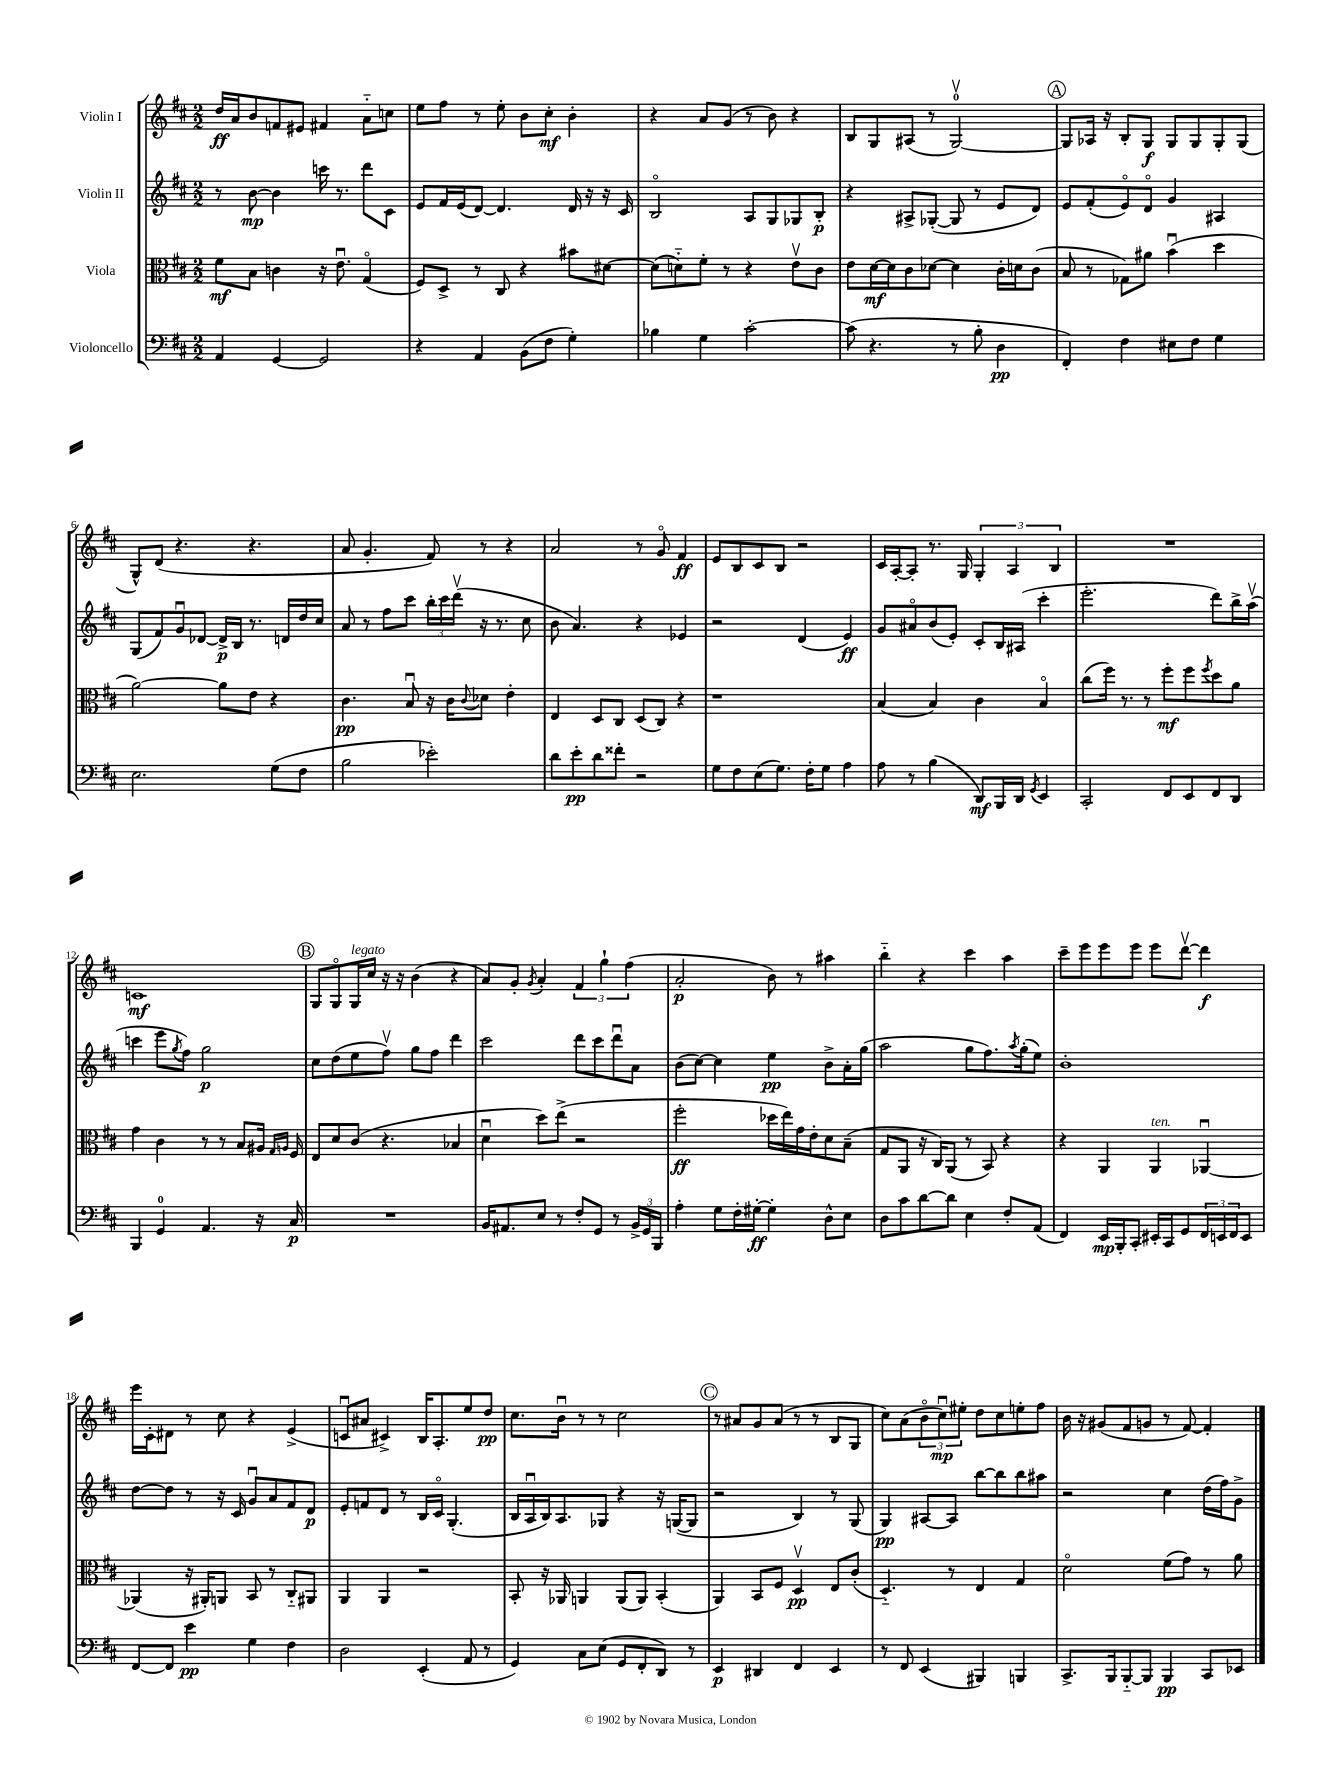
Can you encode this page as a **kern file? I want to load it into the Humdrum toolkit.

**kern	**dynam	**kern	**dynam	**kern	**dynam	**kern	**dynam
*part4	*part4	*part3	*part3	*part2	*part2	*part1	*part1
*staff4	*staff4	*staff3	*staff3	*staff2	*staff2	*staff1	*staff1
*I"Violoncello	*	*I"Viola	*	*I"Violin II	*	*I"Violin I	*
*clefF4	*	*clefC3	*	*clefG2	*	*clefG2	*
*k[f#c#]	*	*k[f#c#]	*	*k[f#c#]	*	*k[f#c#]	*
*M2/2	*	*M2/2	*	*M2/2	*	*M2/2	*
=1	=1	=1	=1	=1	=1	=1	=1
4AA/	.	8f#\L	mf	8r	.	16dd/LL	ff
.	.	.	.	.	.	16a/J	.
.	.	8B\J	.	[8b\	mp	8b/	.
[4GG/	.	4cn\	.	4b\]	.	8fn/	.
.	.	.	.	.	.	8e#X/J	.
2GG/]	.	16r	.	16cccn\	.	4f#X/	.
.	.	8.eu\	.	8.r	.	.	.
.	.	(4G/	.	8ddd\L	.	8a\L	.
.	.	.	.	8c#\J	.	8ccn\J	.
=2	=2	=2	=2	=2	=2	=2	=2
4r	.	8F#/L)	.	8e/L	.	8ee\L	.
.	.	8D^/J	.	16f#/L	.	8ff#\J	.
.	.	.	.	(16e/J	.	.	.
4AA/	.	8r	.	[8d/J)	.	8r	.
.	.	8C#/	.	4.d/]	.	8ee'\	.
(8BB\L	.	4r	.	.	.	8b\L	.
8F#\J	.	.	.	.	.	8cc#'\J	mf
4G'\)	.	8b#X\L	.	16d/	.	4b'\	.
.	.	.	.	16r	.	.	.
.	.	[8d#X\J	.	16r	.	.	.
.	.	.	.	16c#/	.	.	.
=3	=3	=3	=3	=3	=3	=3	=3
4B-X\	.	(8d#\L]	.	2B/	.	4r	.
.	.	8dn\)	.	.	.	.	.
4G\	.	8f#'\J	.	.	.	8a/L	.
.	.	8r	.	.	.	(8g/J	.
[2c#'\	.	4r	.	8A/L	.	8r	.
.	.	.	.	8G/	.	8b\)	.
.	.	8ev\L	.	8G-X/	.	4r	.
.	.	8c#\J	.	8B'/J	p	.	.
=4	=4	=4	=4	=4	=4	=4	=4
(8c#\]	.	8e\L	.	4r	.	8B/L	.
4.r	.	[16d\L	mf	.	.	8G/	.
.	.	16d\J]	.	.	.	.	.
.	.	8c#\	.	8A#X^/L	.	(8A#X/J	.
.	.	[8d-X\J	.	([8G-X'/J	.	8r	.
8r	.	4d-\]	.	8G-/]	.	[2Gv/)	.
8B'\	.	.	.	8r	.	.	.
4D\	pp	16c#'\LL	.	8e/L	.	.	.
.	.	16dn\J	.	.	.	.	.
.	.	(8c#\J	.	8d/J)	.	.	.
!!LO:REH:place=s1:t=A
=5	=5	=5	=5	=5	=5	=5	=5
4FF#'/)	.	8B/	.	8e/L	.	8G/L]	.
.	.	8r	.	(8f#'/	.	16A-X/Jk	.
.	.	.	.	.	.	16r	.
4F#\	.	8G-X\L)	.	8e/)	.	8B'/L	.
.	.	8a#X\J	.	8d/J	.	8G/J	f
8E#X\L	.	(4bu\	.	4g/	.	8G/L	.
8F#\J	.	.	.	.	.	8G/	.
4G\	.	4dd\	.	4A#X/	.	8G'/	.
.	.	.	.	.	.	(8G/J	.
!!LO:LB:g=z
=6	=6	=6	=6	=6	=6	=6	=6
2.E\	.	[2a\)	.	(8G/L	.	8G^^/L)	.
.	.	.	.	8f#/)	.	(8d/J	.
.	.	.	.	8gu/	.	4.r	.
.	.	.	.	[8d-X/J	.	.	.
.	.	8a\L]	.	16d-^/LL]	p	.	.
.	.	.	.	16B/JJ	.	.	.
.	.	8e\J	.	8.r	.	4.r	.
(8G\L	.	4r	.	.	.	.	.
.	.	.	.	16dn/LL	.	.	.
8F#\J	.	.	.	16dd/	.	.	.
.	.	.	.	16cc#/JJ	.	.	.
=7	=7	=7	=7	=7	=7	=7	=7
2B\	.	4.c#\	pp	8a/	.	8a/	.
.	.	.	.	8r	.	4.g'/	.
.	.	.	.	8ff#\L	.	.	.
.	.	8Bu/	.	8ccc#\J	.	.	.
2e-X'\)	.	16r	.	24bb'\LL	.	8f#/)	.
.	.	.	.	24ccc#\	.	.	.
.	.	16c#\KL	.	.	.	.	.
.	.	.	.	(24dddv\JJ	.	.	.
.	.	8qqc#/	.	.	.	.	.
.	.	8d-X\J	.	16r	.	8r	.
.	.	.	.	8.r	.	.	.
.	.	4e'\	.	.	.	4r	.
.	.	.	.	8cc#\	.	.	.
=8	=8	=8	=8	=8	=8	=8	=8
8d\L	.	4E/	.	8b\	.	2a/	.
8e'\	pp	.	.	4.a/)	.	.	.
8d\	.	8D/L	.	.	.	.	.
8f##X'\J	.	8C#/J	.	.	.	.	.
2r	.	(8D/L	.	4r	.	8r	.
.	.	8C#/J)	.	.	.	8g/	.
.	.	4r	.	4e-X/	.	4f#/	ff
=9	=9	=9	=9	=9	=9	=9	=9
8G\L	.	1r	.	2r	.	8e/L	.
8F#\	.	.	.	.	.	8B/	.
(8E\	.	.	.	.	.	8c#/	.
8.G\J)	.	.	.	.	.	8B/J	.
.	.	.	.	(4d/	.	2r	.
16F#'\KL	.	.	.	.	.	.	.
8G\J	.	.	.	.	.	.	.
4A\	.	.	.	4e/)	ff	.	.
=10	=10	=10	=10	=10	=10	=10	=10
8A\	.	(4B/	.	8g/L	.	16c#/LL	.
.	.	.	.	.	.	[16A'/J	.
8r	.	.	.	8a#X/	.	8A'/J]	.
(4B\	.	4B/)	.	(8b/	.	8.r	.
.	.	.	.	8e'/J)	.	.	.
.	.	.	.	.	.	16G/	.
8DD/L)	mf	4c#\	.	8c#'/L	.	6G'/	.
16BBB/L	.	.	.	16B/L	.	.	.
.	.	.	.	.	.	6A/	.
16DD/JJ	.	.	.	(16A#X/JJ	.	.	.
8qGG/	.	.	.	.	.	.	.
4EE/	.	4B/	.	4ccc#'\	.	.	.
.	.	.	.	.	.	6B/	.
=11	=11	=11	=11	=11	=11	=11	=11
2CC#'/	.	(8cc#\L	.	2.eee'\	.	1r	.
.	.	16ff#\Jk)	.	.	.	.	.
.	.	8.r	.	.	.	.	.
.	.	8r	.	.	.	.	.
8FF#/L	.	8ff#'\L	mf	.	.	.	.
8EE/	.	8ff#\	.	.	.	.	.
.	.	8qff#/	.	.	.	.	.
8FF#/	.	8dd\	.	8ddd\L)	.	.	.
8DD/J	.	8a\J	.	16bb^\L	.	.	.
.	.	.	.	(16aav\JJ	.	.	.
!!LO:LB:g=z
=12	=12	=12	=12	=12	=12	=12	=12
4BBB/	.	4g\	.	4cccn\	.	1cn	mf
4GG/	.	4c#\	.	8eee\L	.	.	.
.	.	.	.	8qgg/	.	.	.
.	.	.	.	8ff#\J)	.	.	.
4.AA/	.	8r	.	2gg\	p	.	.
.	.	8r	.	.	.	.	.
.	.	8B/L	.	.	.	.	.
16r	.	16A#X/Jk	.	.	.	.	.
.	.	16qqG/LL	.	.	.	.	.
.	.	16qqAn/JJ	.	.	.	.	.
16C#/	p	16F#/	.	.	.	.	.
!!LO:REH:place=s1:t=B
=13	=13	=13	=13	=13	=13	=13	=13
1r	.	8E/L	.	8cc#\L	.	8G/L	.
.	.	8d/	.	(8dd\	.	8G/	.
!	!	!	!	!	!	!LO:TX:a:i:t=legato	!
.	.	(8c#/J	.	8ee\	.	16G/L	.
.	.	.	.	.	.	16cc#/JJ	.
.	.	4.r	.	8ff#v\J)	.	16r	.
.	.	.	.	.	.	16r	.
.	.	.	.	8gg\L	.	(4b\	.
.	.	.	.	8ff#\J	.	.	.
.	.	4B-X/	.	4ddd\	.	4r	.
=14	=14	=14	=14	=14	=14	=14	=14
16BB/KL	.	4du\	.	2ccc#\	.	8a/L)	.
8.AA#X/	.	.	.	.	.	.	.
.	.	.	.	.	.	8g'/J	.
.	.	.	.	.	.	8qg/	.
8E/J	.	8dd\L)	.	.	.	4a'/	.
8r	.	(8ee^\J	.	.	.	.	.
8F#'/L	.	2r	.	8ddd\L	.	6f#/	.
8GG/J	.	.	.	8ccc#\	.	.	.
.	.	.	.	.	.	6gg`\	.
8r	.	.	.	8dddu\	.	.	.
.	.	.	.	.	.	(6ff#\	.
24BB^/LL	.	.	.	8a\J	.	.	.
24GG/	.	.	.	.	.	.	.
24BBB/JJ	.	.	.	.	.	.	.
=15	=15	=15	=15	=15	=15	=15	=15
4A'\	.	2ff#'\	ff	(8b\L	.	2a'/	p
.	.	.	.	[8cc#\J)	.	.	.
8G\L	.	.	.	4cc#\]	.	.	.
16F#'\L	.	.	.	.	.	.	.
[16G#X'\JJ	ff	.	.	.	.	.	.
4G#'\]	.	16dd-X\LL	.	4ee\	pp	8b\)	.
.	.	16ee\)	.	.	.	.	.
.	.	16g\	.	.	.	8r	.
.	.	16e'\J	.	.	.	.	.
8D^^\L	.	8d\	.	8b^\L	.	4aa#X\	.
8E\J	.	(8B~\J	.	16a'\L	.	.	.
.	.	.	.	(16gg\JJ	.	.	.
=16	=16	=16	=16	=16	=16	=16	=16
8D\L	.	8G/L	.	2aa\	.	4bb\	.
8c#\	.	8AA/J	.	.	.	.	.
[8d\	.	16r	.	.	.	4r	.
.	.	16C#/KL)	.	.	.	.	.
8d\J]	.	(8AA/J	.	.	.	.	.
4E\	.	8r	.	8gg\L	.	4ccc#\	.
.	.	8BB/)	.	8.ff#\)	.	.	.
8F#'/L	.	4r	.	.	.	4aa\	.
.	.	.	.	8qaa/	.	.	.
.	.	.	.	(16gg'\k	.	.	.
(8AA/J	.	.	.	8ee\J)	.	.	.
=17	=17	=17	=17	=17	=17	=17	=17
4FF#/)	.	4r	.	1b'	.	8ccc#~\L	.
.	.	.	.	.	.	8eee\	.
16EE/LL	mp	4AA/	.	.	.	8eee\	.
16BBB'/J	.	.	.	.	.	.	.
8CC#'/J	.	.	.	.	.	8eee\J	.
!	!	!LO:TX:a:i:t=ten.	!	!	!	!	!
16EE#X'/LL	.	4AA/	.	.	.	8eee\L	.
16CC#/J	.	.	.	.	.	.	.
8GG/	.	.	.	.	.	[8dddv\J	.
24FF#/L	.	[4AA-Xu/	.	.	.	4ddd\]	f
24EEn/	.	.	.	.	.	.	.
24FF#/J	.	.	.	.	.	.	.
8EE/J	.	.	.	.	.	.	.
!!LO:LB:g=z
=18	=18	=18	=18	=18	=18	=18	=18
[8FF#/L	.	(4AA-X/]	.	[8dd\L	.	16eee\LL	.
.	.	.	.	.	.	16c#'\J	.
8FF#/J]	.	.	.	8dd\J]	.	8d#X\J	.
4e\	pp	16r	.	8r	.	8r	.
.	.	16AA#X'/KL)	.	.	.	.	.
.	.	8AAn/J	.	16r	.	8cc#\	.
.	.	.	.	16c#/	.	.	.
4G\	.	8BB/	.	8gu/L	.	4r	.
.	.	8r	.	8a/	.	.	.
4F#\	.	8C#/L	.	8f#/	.	(4e^/	.
.	.	8AA#X/J	.	8d/J	p	.	.
=19	=19	=19	=19	=19	=19	=19	=19
2D\	.	4AA/	.	8e'/L	.	8cnu/L	.
.	.	.	.	8fn/	.	8a#X/J	.
.	.	4AA/	.	8d/J	.	4c#X^/)	.
.	.	.	.	8r	.	.	.
(4EE'/	.	2r	.	16B/LL	.	16B/KL	.
.	.	.	.	16c#/JJ	.	8.A'/	.
.	.	.	.	(4.G'/	.	.	.
8AA/	.	.	.	.	.	8ee/	.
8r	.	.	.	.	.	8dd/J	pp
=20	=20	=20	=20	=20	=20	=20	=20
4GG/)	.	8BB'/	.	16B/LL	.	8.cc#\L	.
.	.	.	.	16Au/	.	.	.
.	.	16r	.	16B/J)	.	.	.
.	.	16AA-X/	.	8.A/	.	16bu\Jk	.
8C#\L	.	4AAn/	.	.	.	8r	.
(8E\J	.	.	.	8G-X/J	.	8r	.
8GG/L	.	(8AA/L	.	4r	.	2cc#\	.
8FF#'/	.	8AA/J)	.	.	.	.	.
8DD/J)	.	(4BB'/	.	16r	.	.	.
.	.	.	.	([16Gn/KL	.	.	.
8r	.	.	.	8G/J]	.	.	.
!!LO:REH:place=s1:t=C
=21	=21	=21	=21	=21	=21	=21	=21
4EE/	p	4AA/)	.	2r	.	8r	.
.	.	.	.	.	.	8a#X/L	.
4DD#X/	.	8BB/L	.	.	.	8g/	.
.	.	8F#/J	.	.	.	(8a#/J	.
4FF#/	.	4Dv/	pp	4B/)	.	8r	.
.	.	.	.	.	.	8r	.
4EE/	.	8E/L	.	8r	.	8B/L	.
.	.	(8c#'/J	.	(8G/	.	8G/J	.
=22	=22	=22	=22	=22	=22	=22	=22
8r	.	4.D/)	.	4G/)	pp	8cc#\L)	.
8FF#/	.	.	.	.	.	(8a\	.
(4EE/	.	.	.	[8A#X/L	.	12b\	.
.	.	.	.	.	.	12cc#u\)	mp
.	.	8r	.	8A#/J]	.	.	.
.	.	.	.	.	.	12ee#X'\J	.
4BBB#X/)	.	4E/	.	[8bb\L	.	8dd\L	.
.	.	.	.	8bb\]	.	8cc#\	.
4BBBn/	.	4G/	.	8bb\	.	8een'\	.
.	.	.	.	8aa#X\J	.	8ff#\J	.
=23	=23	=23	=23	=23	=23	=23	=23
8.CC#^/L	.	2d\	.	2r	.	16b\	.
.	.	.	.	.	.	16r	.
.	.	.	.	.	.	(8g#X/L	.
16BBB/k	.	.	.	.	.	.	.
[8BBB/	.	.	.	.	.	8f#/	.
8BBB/J]	.	.	.	.	.	8gn/J	.
4BBB/	pp	(8f#\L	.	4cc#\	.	8r	.
.	.	8g\J)	.	.	.	[8f#/)	.
8CC#/L	.	8r	.	(16dd\LL	.	4f#'/]	.
.	.	.	.	16ff#\J)	.	.	.
8EE-X/J	.	8a\	.	8g^\J	.	.	.
==	==	==	==	==	==	==	==
*-	*-	*-	*-	*-	*-	*-	*-
